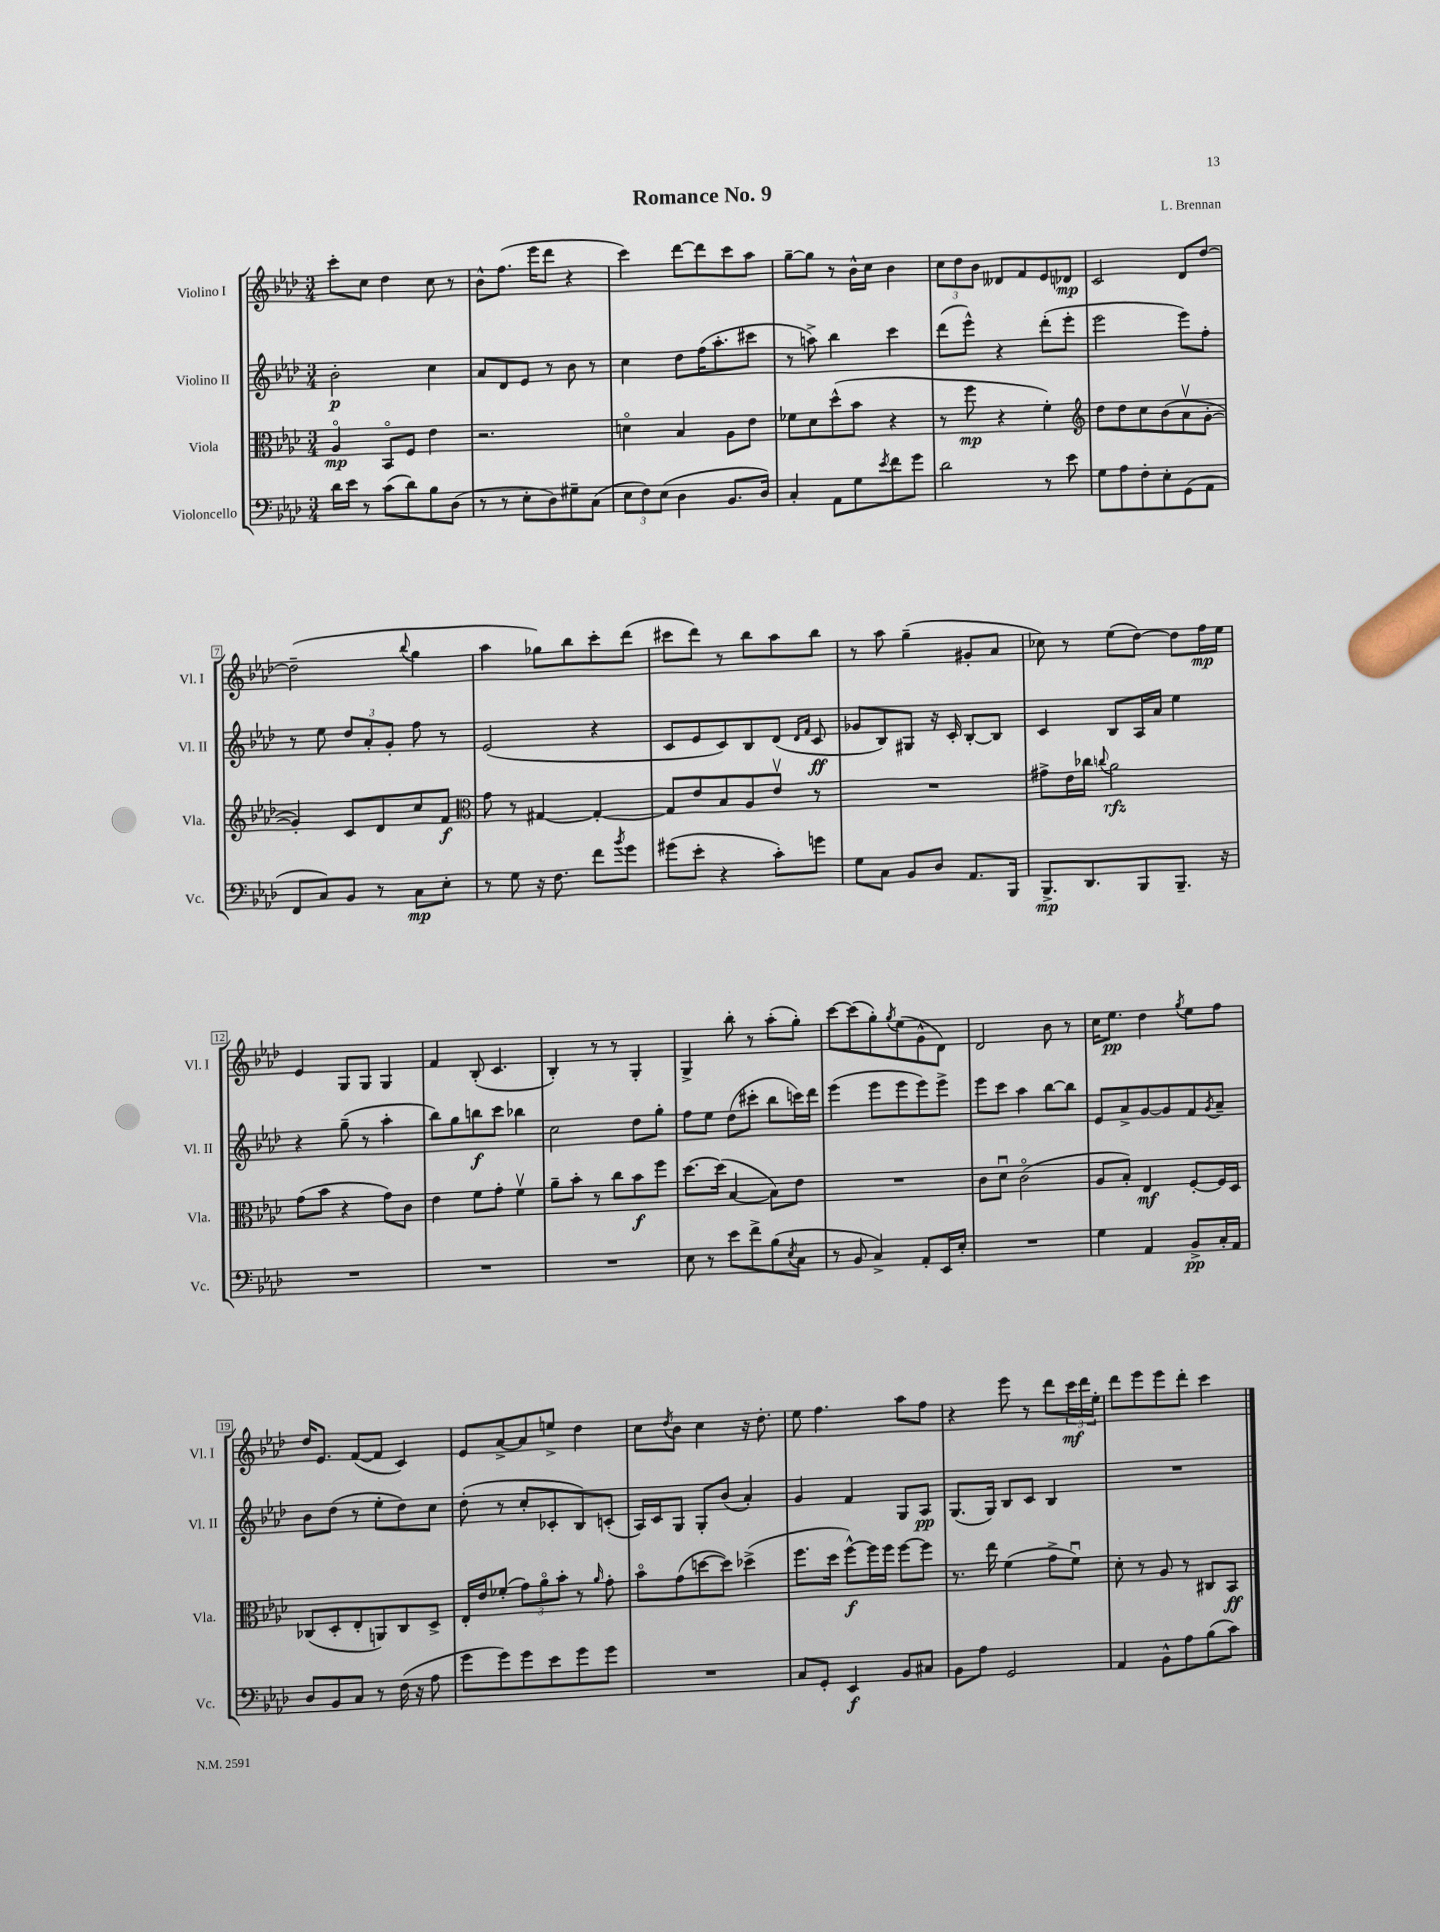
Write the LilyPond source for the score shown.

\header { title = "Romance No. 9" composer = "L. Brennan" }
<<
\new StaffGroup <<
\new Staff = "s0" \with { instrumentName = "Violino I" shortInstrumentName = "Vl. I" } {
    \clef treble \key aes \major \numericTimeSignature \time 3/4
    c'''8-. c''8 des''4 c''8 r8 |
    bes'8-^ f''8.( ees'''16 des'''8 r4 |
    c'''4) des'''8~ des'''8 c'''8 aes''8 |
    g''8~-- g''8 r8 bes'16-^ c''16 bes'4 |
    \tuplet 3/2 { c''8 des''8 bes'8 } deses'8 f'8 ees'8 des'8\mp |
    c'2 des'8 des''8~ |
    des''2--( \appoggiatura { bes''8 } g''4 |
    aes''4 ges''8) bes''8 c'''8-. des'''8( |
    cis'''8 des'''8) r8 bes''8 aes''8 bes''8 |
    r8 aes''8 g''4--( gis'8-. aes'8 |
    ces''8) r8 ees''8( des''8~) des''8 f''16\mp ees''16 |
    ees'4 g8 g8 g4 |
    f'4 bes8-.( c'4. |
    bes4-.) r8 r8 g4-. |
    g4-> bes''8-. r8 aes''8-.( g''8-.) |
    c'''8~ c'''8( g''8-.) \acciaccatura { g''8 } ees''8( g'8-^ des'8) |
    des'2 bes'8 r8 |
    c''16 ees''8.\pp des''4 \acciaccatura { g''8 } ees''8 f''8 |
    des''16 ees'8. f'8~( f'8 c'4) |
    ees'8 aes'8~-> aes'8 e''8-> des''4 |
    c''8 \acciaccatura { des''8 } bes'8 c''4 r16 des''8.-. |
    ees''8 f''4. aes''8 f''8 |
    r4 ees'''8 r8 des'''8 \tuplet 3/2 { c'''16\mf des'''16 ees''16-. } |
    des'''8 ees'''8 ees'''8 des'''8-. c'''4 \bar "|." |
}
\new Staff = "s1" \with { instrumentName = "Violino II" shortInstrumentName = "Vl. II" } {
    \clef treble \key aes \major \numericTimeSignature \time 3/4
    bes'2-.\p c''4 |
    aes'8 des'8 ees'8 r8 bes'8 r8 |
    c''4 des''8 f''16( aes''8.-. cis'''8 |
    r8 a''8->) bes''4 c'''4 |
    des'''8( ees'''8-^) r4 des'''8-.( ees'''8-. |
    ees'''2 ees'''8) f''8-. |
    r8 ees''8 \tuplet 3/2 { des''8 aes'8-. g'8-. } f''8 r8 |
    ees'2( r4 |
    c'8 ees'8 c'8) bes8 des'8( \grace { des'16 f'16 } c'8\ff |
    ges'8 bes8) gis8 r16 c'16-. bes8~-. bes8 |
    c'4 bes8 aes16 aes'16 ees''4 |
    r4 g''8--( r8 aes''4-. |
    bes''8) g''8 b''8\f c'''8 bes''4 |
    c''2 des''8 g''8-. |
    f''8 ees''8 des''8( cis'''8-. bes''8 c'''16) des'''16 |
    ees'''4( ees'''8 ees'''8 ees'''8) ees'''8-> |
    ees'''8 c'''8 aes''4 bes''8~ bes''8 |
    ees'8 aes'8-> g'8~ g'8 f'8 \acciaccatura { g'8 } aes'8-- |
    bes'8 des''8( r8 ees''8-. des''8) c''8 |
    des''8-.( r8 c''8-. ces'8-. bes8) c'8-.( |
    aes16) c'16 g8 g8-. bes'8( aes'4-.) |
    g'4 f'4 g8 aes8\pp |
    g8.( g16) bes8 c'8 bes4 |
    R2. \bar "|." |
}
\new Staff = "s2" \with { instrumentName = "Viola" shortInstrumentName = "Vla." } {
    \clef alto \key aes \major \numericTimeSignature \time 3/4
    aes4\flageolet\mp bes,8\flageolet f8 ees'4 |
    r2. |
    d'4\flageolet bes4 aes8 ees'8 |
    fes'8 des'8 des''8-^( bes'8 r4 |
    r8 f''8\mp r4 f'4-.) |
    \clef treble des''8 des''8 c''8 bes'8( aes'8\upbow g'8~-. |
    g'4-.) c'8 des'8 c''8 f'8\f |
    \clef alto g'8 r8 gis4~ gis4~-. |
    gis8 ees'8 bes8 aes8 ees'8\upbow r8 |
    R2. |
    gis'8-> ees'16 ces''16 \appoggiatura { c''8 } aes'2\rfz |
    g'8( bes'8 r4 g'8) c'8 |
    ees'4 f'8 g'8-. f'4\upbow |
    aes'8-- bes'8-. r8 c''8 bes'8\f f''8 |
    des''8.~ des''16( bes4~ bes8) ees'8 |
    R2. |
    c'8 des'8\downbow c'2\flageolet( |
    aes8 bes8-.) ees4\mf f8~-. f16 des16 |
    ces8( des8-. ees8-. a,8) ces8 des8-> |
    ees16-. ees'16 fes'8-.( \tuplet 3/2 { g'8) aes'8\flageolet bes'8-. } r8 \grace { aes'16 } g'8-. |
    bes'8\flageolet g'8( d''8~ d''8) des''4->( |
    f''8. des''16 f''8~-^\f) f''16 f''16 f''8~ f''8 |
    r8. ees''16 f'4( g'8-> f'8\downbow) |
    des'8-. r8 aes8 r8 cis8 bes,8\ff \bar "|." |
}
\new Staff = "s3" \with { instrumentName = "Violoncello" shortInstrumentName = "Vc." } {
    \clef bass \key aes \major \numericTimeSignature \time 3/4
    des'16 ees'16 r8 c'8( des'8) bes8 des8( |
    r8 r8 ees8-. des8) gis8-- c8( |
    \tuplet 3/2 { ees8 f8) ees8( } des4 bes,8. des16) |
    c4-. aes,8 g8 \acciaccatura { ees'8 } f'8 g'8 |
    des'2 r8 ees'8 |
    g8 aes8 f8-. ees8-. g,8( aes,8 |
    f,8 c8) bes,8 r8 c8\mp ees8-. |
    r8 g8 r16 f8. f'8 \acciaccatura { bes'8 } g'8 |
    gis'8( ees'8-. r4 c'8-.) g'8 |
    g8 c8 bes,8 des8 aes,8. bes,,16 |
    bes,,8.->\mp des,8. bes,,8 bes,,8.-- r16 |
    R2. |
    R2. |
    R2. |
    ees8 r8 ees'8 f'8-> bes8( \acciaccatura { ees8 } c8 |
    r8 bes,8 c4->) aes,8-. ees,16 ees16-. |
    R2. |
    g4 aes,4 bes,8->\pp c16-. aes,16 |
    des8 bes,8 c8 r8 f16( r16 aes8 |
    g'8 g'8) g'8 ees'8 g'8 g'8 |
    R2. |
    c8 g,8-. ees,4\f bes,8 cis8 |
    bes,8 aes8 g,2 |
    aes,4 bes,8-^ aes8 bes8( c'8) \bar "|." |
}
>>
>>
\layout { \context { \Score \override BarNumber.stencil = #(make-stencil-boxer 0.1 0.3 ly:text-interface::print) } }
